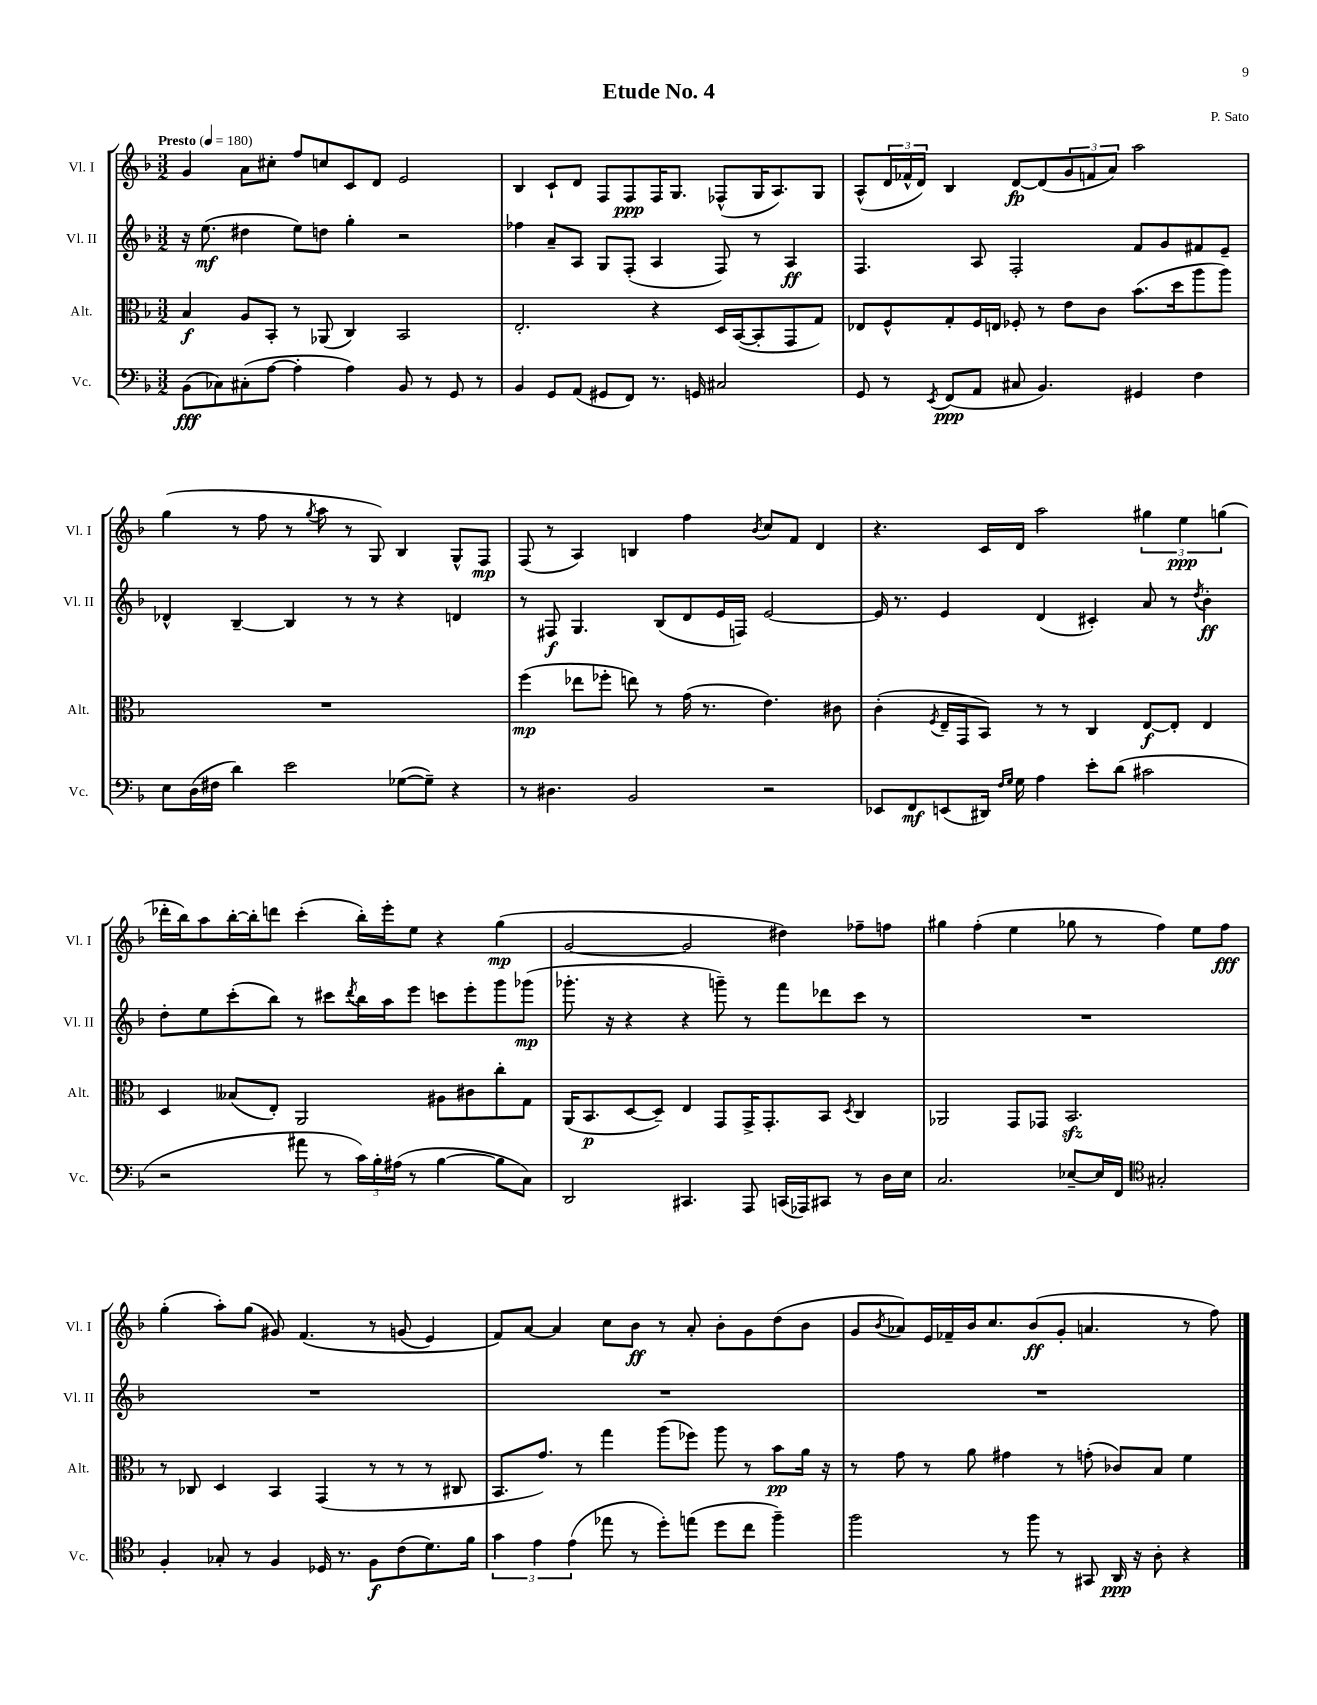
\header { title = "Etude No. 4" composer = "P. Sato" }
<<
\new StaffGroup <<
\new Staff = "s0" \with { instrumentName = "Vl. I" shortInstrumentName = "Vl. I" } {
    \clef treble \key f \major \numericTimeSignature \time 3/2 \tempo "Presto" 4 = 180
    g'4 a'8 cis''8-. f''8 c''8 c'8 d'8 e'2 |
    bes4 c'8-! d'8 f8 f8\ppp f16 g8. fes8-^( g16 a8.) g8 |
    a8-^( \tuplet 3/2 { d'16 fes'16-^ d'16) } bes4 d'8~\fp d'8( \tuplet 3/2 { g'8 f'8 a'8) } a''2 |
    g''4( r8 f''8 r8 \acciaccatura { g''8 } a''8 r8 g8) bes4 g8-^ f8\mp |
    f8( r8 a4) b4 f''4 \acciaccatura { bes'8 } c''8 f'8 d'4 |
    r4. c'16 d'16 a''2 \tuplet 3/2 { gis''4 e''4\ppp g''4( } |
    des'''16-. bes''16) a''8 bes''16~-. bes''16-. d'''8 c'''4-.( bes''16-.) e'''16-. e''8 r4 g''4\mp( |
    g'2~ g'2 dis''4) fes''8-- f''8 |
    gis''4 f''4-.( e''4 ges''8 r8 f''4) e''8 f''8\fff |
    g''4-.( a''8-.) g''8( gis'8) f'4.\( r8 g'8( e'4) |
    f'8\) a'8~ a'4 c''8 bes'8\ff r8 a'8-. bes'8-. g'8 d''8( bes'8 |
    g'8 \acciaccatura { bes'8 } aes'8) e'16 fes'16-- bes'16 c''8. bes'8\ff( g'8-. a'4. r8 f''8) \bar "|." |
}
\new Staff = "s1" \with { instrumentName = "Vl. II" shortInstrumentName = "Vl. II" } {
    \clef treble \key f \major \numericTimeSignature \time 3/2
    r16 e''8.\mf( dis''4 e''8) d''8 g''4-. r2 |
    fes''4 a'8-- a8 g8 f8-.( a4 f8) r8 a4\ff |
    f4. a8 f2-. f'8 g'8 fis'8 e'8-- |
    des'4-^ bes4~-- bes4 r8 r8 r4 d'4 |
    r8 fis8\f g4. bes8( d'8 e'16 f16) e'2~ |
    e'16 r8. e'4 d'4( cis'4-.) a'8 r8 \acciaccatura { d''8 } bes'4-.\ff |
    d''8-. e''8 c'''8-.( bes''8) r8 cis'''8 \acciaccatura { d'''8 } bes''16 a''16 e'''8 c'''8 e'''8-. g'''8 ges'''8\mp( |
    ges'''8.-. r16 r4 r4 g'''8--) r8 f'''8 des'''8 c'''8 r8 |
    R1. |
    R1. |
    R1. |
    R1. \bar "|." |
}
\new Staff = "s2" \with { instrumentName = "Alt." shortInstrumentName = "Alt." } {
    \clef alto \key f \major \numericTimeSignature \time 3/2
    bes4\f a8 bes,8-. r8 aes,8( c4) bes,2 |
    e2.-. r4 d16 bes,16~( bes,8-. g,8 g8) |
    ees8 f8-^ g8-. f16 e16 fes8-. r8 e'8 c'8 bes'8.( d''16 a''8 a''8) |
    R1. |
    f''4\mp( ees''8 fes''8-. e''8) r8 g'16( r8. e'4.) cis'8 |
    c'4-.( \acciaccatura { f8 } e16-- g,16 bes,8) r8 r8 c4 e8~\f e8-. e4 |
    d4 beses8( e8-.) a,2 ais8 cis'8 c''8-. g8 |
    a,16( bes,8.\p d8~ d8--) e4 g,8 g,16-> g,8.-. bes,8 \acciaccatura { d8 } c4 |
    aes,2 g,8 ges,8 bes,2.\sfz |
    r8 ces8 d4 bes,4 g,4( r8 r8 r8 cis8 |
    bes,8. g'8.) r8 g''4 a''8( fes''8) a''8 r8 bes'8\pp a'16 r16 |
    r8 g'8 r8 a'8 gis'4 r8 g'8-.( ces'8) bes8 f'4 \bar "|." |
}
\new Staff = "s3" \with { instrumentName = "Vc." shortInstrumentName = "Vc." } {
    \clef bass \key f \major \numericTimeSignature \time 3/2
    bes,8\fff( ces8) cis8-.( a8~ a4-. a4) bes,8 r8 g,8 r8 |
    bes,4 g,8 a,8( gis,8 f,8) r8. g,16 cis2 |
    g,8 r8 \acciaccatura { e,8 } f,8\ppp( a,8 cis8 bes,4.) gis,4 f4 |
    e8 d16( fis16 d'4) e'2 ges8~( ges8--) r4 |
    r8 dis4. bes,2 r2 |
    ees,8 f,8\mf e,8( dis,16) \grace { f16 g16 } g16 a4 e'8-. d'8( cis'2 |
    r2 ais'8 r8 \tuplet 3/2 { c'16) bes16-. ais16( } r8 bes4~ bes8 c8) |
    d,2 cis,4. a,,8 c,16( aes,,16) cis,8 r8 d16 e16 |
    c2. ees8~-- ees16 f,16 \clef tenor gis2-. |
    f4-. ges8-. r8 f4 des16 r8. f8\f c'8( d'8.) f'16 |
    \tuplet 3/2 { g'4 e'4 e'4( } ees''8 r8 d''8-.) e''8( d''8 c''8 f''4--) |
    f''2 r8 f''8 r8 gis,8 a,16\ppp r16 a8-. r4 \bar "|." |
}
>>
>>
\layout { \context { \Score \remove "Bar_number_engraver" } }
